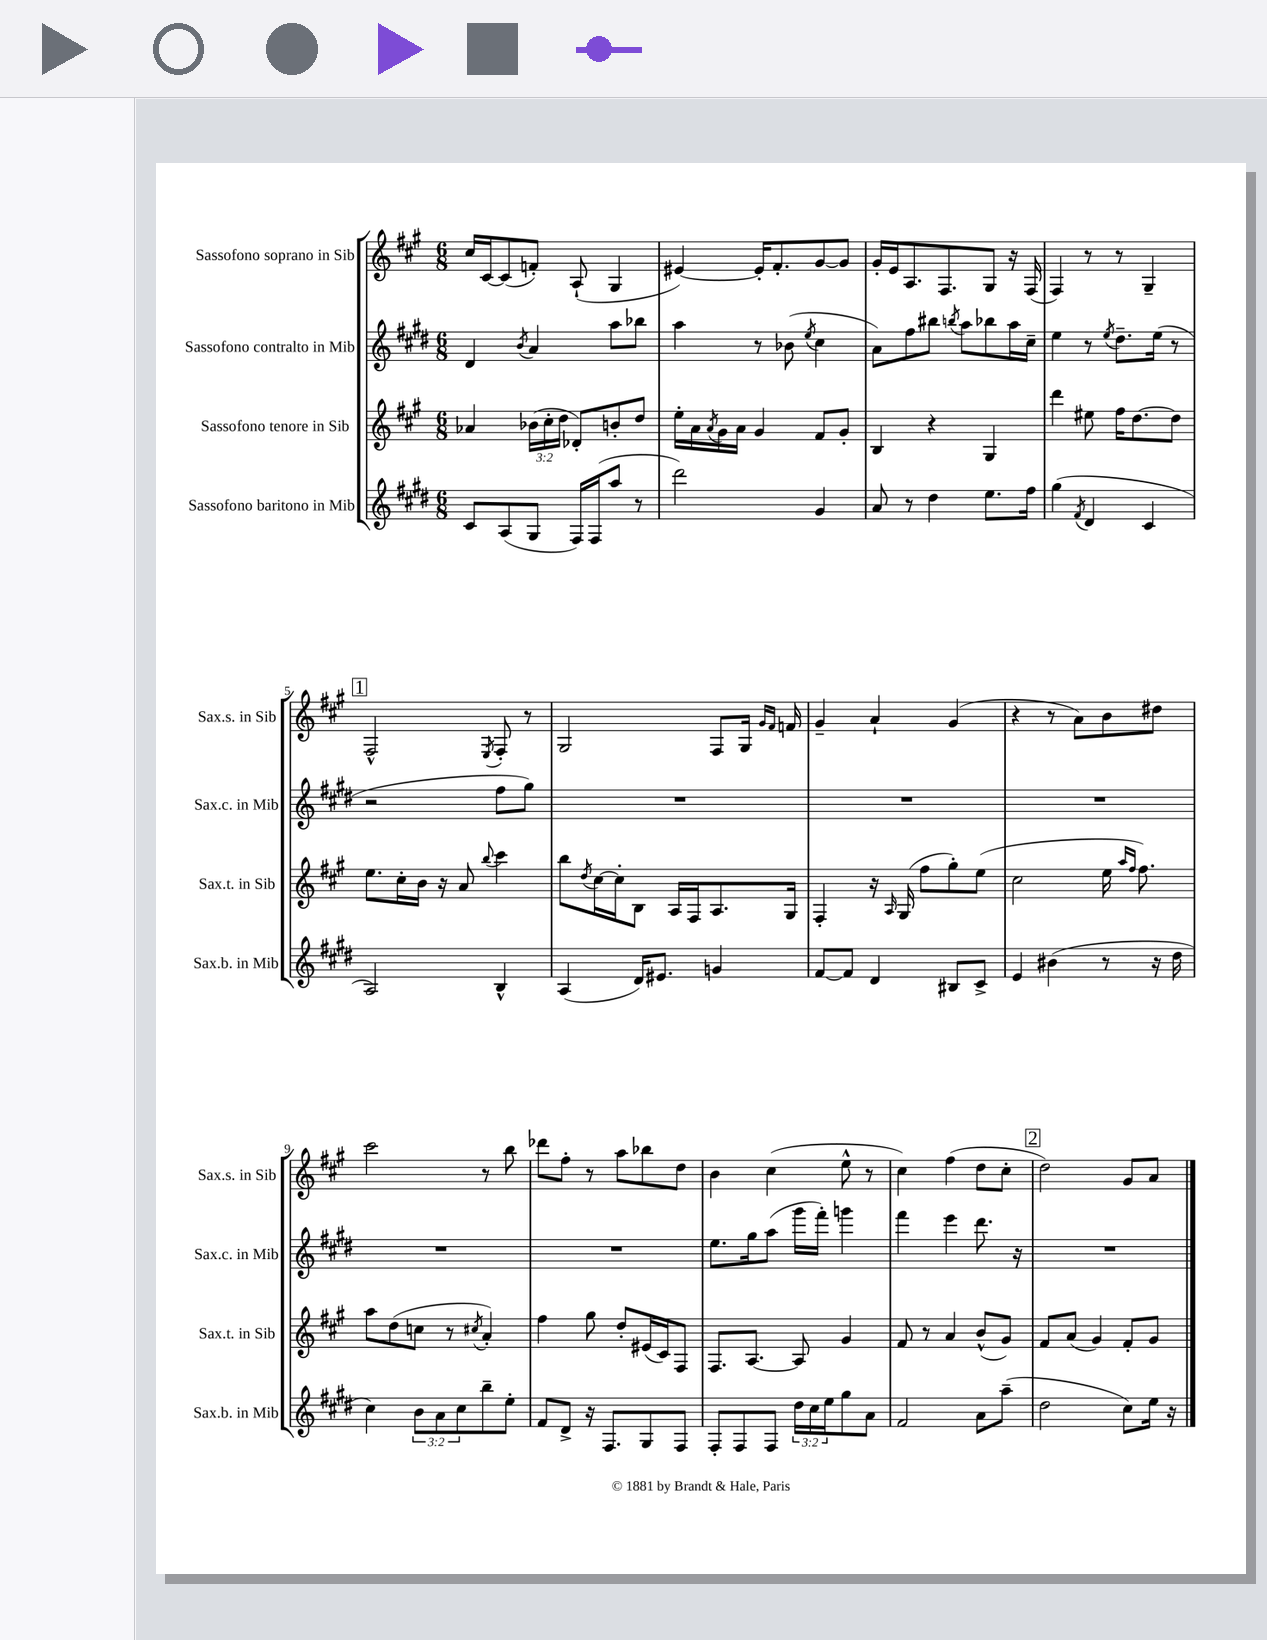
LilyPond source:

<<
\new StaffGroup <<
\new Staff = "s0" \with { instrumentName = "Sassofono soprano in Sib" shortInstrumentName = "Sax.s. in Sib" } {
    \clef treble \key a \major \numericTimeSignature \time 6/8
    cis''16 cis'16~ cis'8( f'8-.) a8-!( gis4 |
    eis'4~) eis'16-. fis'8.-. gis'8~ gis'8 |
    gis'16-. e'16 a8. fis8. gis8 r16 fis16( |
    fis4) r8 r8 gis4-- |
    \mark \markup { \box "1" } fis2-^ \acciaccatura { e8 } fis8-. r8 |
    gis2 fis8 gis16 \grace { gis'16 fis'16 } f'16 |
    gis'4-- a'4-! gis'4( |
    r4 r8 a'8) b'8 dis''8 |
    cis'''2 r8 b''8 |
    des'''8 fis''8-. r8 a''8 bes''8 d''8 |
    b'4 cis''4( e''8-^ r8 |
    cis''4) fis''4( d''8 cis''8-. |
    \mark \markup { \box "2" } d''2) gis'8 a'8 \bar "|." |
}
\new Staff = "s1" \with { instrumentName = "Sassofono contralto in Mib" shortInstrumentName = "Sax.c. in Mib" } {
    \clef treble \key e \major \numericTimeSignature \time 6/8
    dis'4 \acciaccatura { b'8 } a'4 a''8 bes''8 |
    a''4 r8 bes'8( \acciaccatura { e''8 } cis''4 |
    a'8) fis''8 bis''8 \acciaccatura { b''8 } a''8 bes''8 a''16 cis''16-- |
    e''4 r8 \acciaccatura { e''8 } dis''8.-- e''16( r8 |
    \mark \markup { \box "1" } r2 fis''8 gis''8) |
    R2. |
    R2. |
    R2. |
    R2. |
    R2. |
    e''8. gis''16 a''8( gis'''16 fis'''16-.) g'''4 |
    fis'''4 e'''4 dis'''8. r16 |
    \mark \markup { \box "2" } R2. \bar "|." |
}
\new Staff = "s2" \with { instrumentName = "Sassofono tenore in Sib" shortInstrumentName = "Sax.t. in Sib" } {
    \clef treble \key a \major \numericTimeSignature \time 6/8 \override Staff.TupletNumber.text = #tuplet-number::calc-fraction-text
    aes'4 \tuplet 3/2 { bes'16( cis''16-. d''16 } des'8-.) b'8-. d''8 |
    e''16-. a'16 \acciaccatura { a'8 } gis'16 a'16 gis'4 fis'8 gis'8-. |
    b4 r4 gis4 |
    d'''4 eis''8 fis''16 d''8.~ d''8 |
    \mark \markup { \box "1" } e''8. cis''16-. b'16 r16 a'8 \appoggiatura { b''8 } cis'''4 |
    b''8 \acciaccatura { d''8 } cis''16~ cis''16-. b8 a16 fis16 a8. gis16 |
    fis4-. r16 \grace { a16 } gis16( fis''8 gis''8-.) e''8( |
    cis''2 e''16 \grace { a''16 fis''16 } fis''8.) |
    a''8 d''8( c''8 r8 \acciaccatura { cis''8 } a'4-.) |
    fis''4 gis''8 d''8-. eis'16( cis'16) fis8 |
    fis8. a8.~ a8 gis'4 |
    fis'8 r8 a'4 b'8-^( gis'8) |
    \mark \markup { \box "2" } fis'8 a'8( gis'4) fis'8-. gis'8 \bar "|." |
}
\new Staff = "s3" \with { instrumentName = "Sassofono baritono in Mib" shortInstrumentName = "Sax.b. in Mib" } {
    \clef treble \key e \major \numericTimeSignature \time 6/8 \override Staff.TupletNumber.text = #tuplet-number::calc-fraction-text
    cis'8 a8( gis8 fis16) fis16( a''8 r8 |
    dis'''2) gis'4 |
    a'8 r8 dis''4 e''8. fis''16 |
    gis''4( \acciaccatura { fis'8 } dis'4 cis'4 |
    \mark \markup { \box "1" } a2) b4-^ |
    a4( dis'16) eis'8. g'4 |
    fis'8~ fis'8 dis'4 bis8 cis'8-> |
    e'4 bis'4( r8 r16 dis''16 |
    cis''4) \tuplet 3/2 { b'8 a'8 cis''8 } b''8-- e''8-. |
    fis'8 dis'8-> r16 fis8. gis8 fis8 |
    fis8-. fis8 fis8 \tuplet 3/2 { dis''16 cis''16 e''16 } gis''8 a'8 |
    fis'2 a'8 a''8--( |
    \mark \markup { \box "2" } dis''2 cis''8) e''16 r16 \bar "|." |
}
>>
>>
